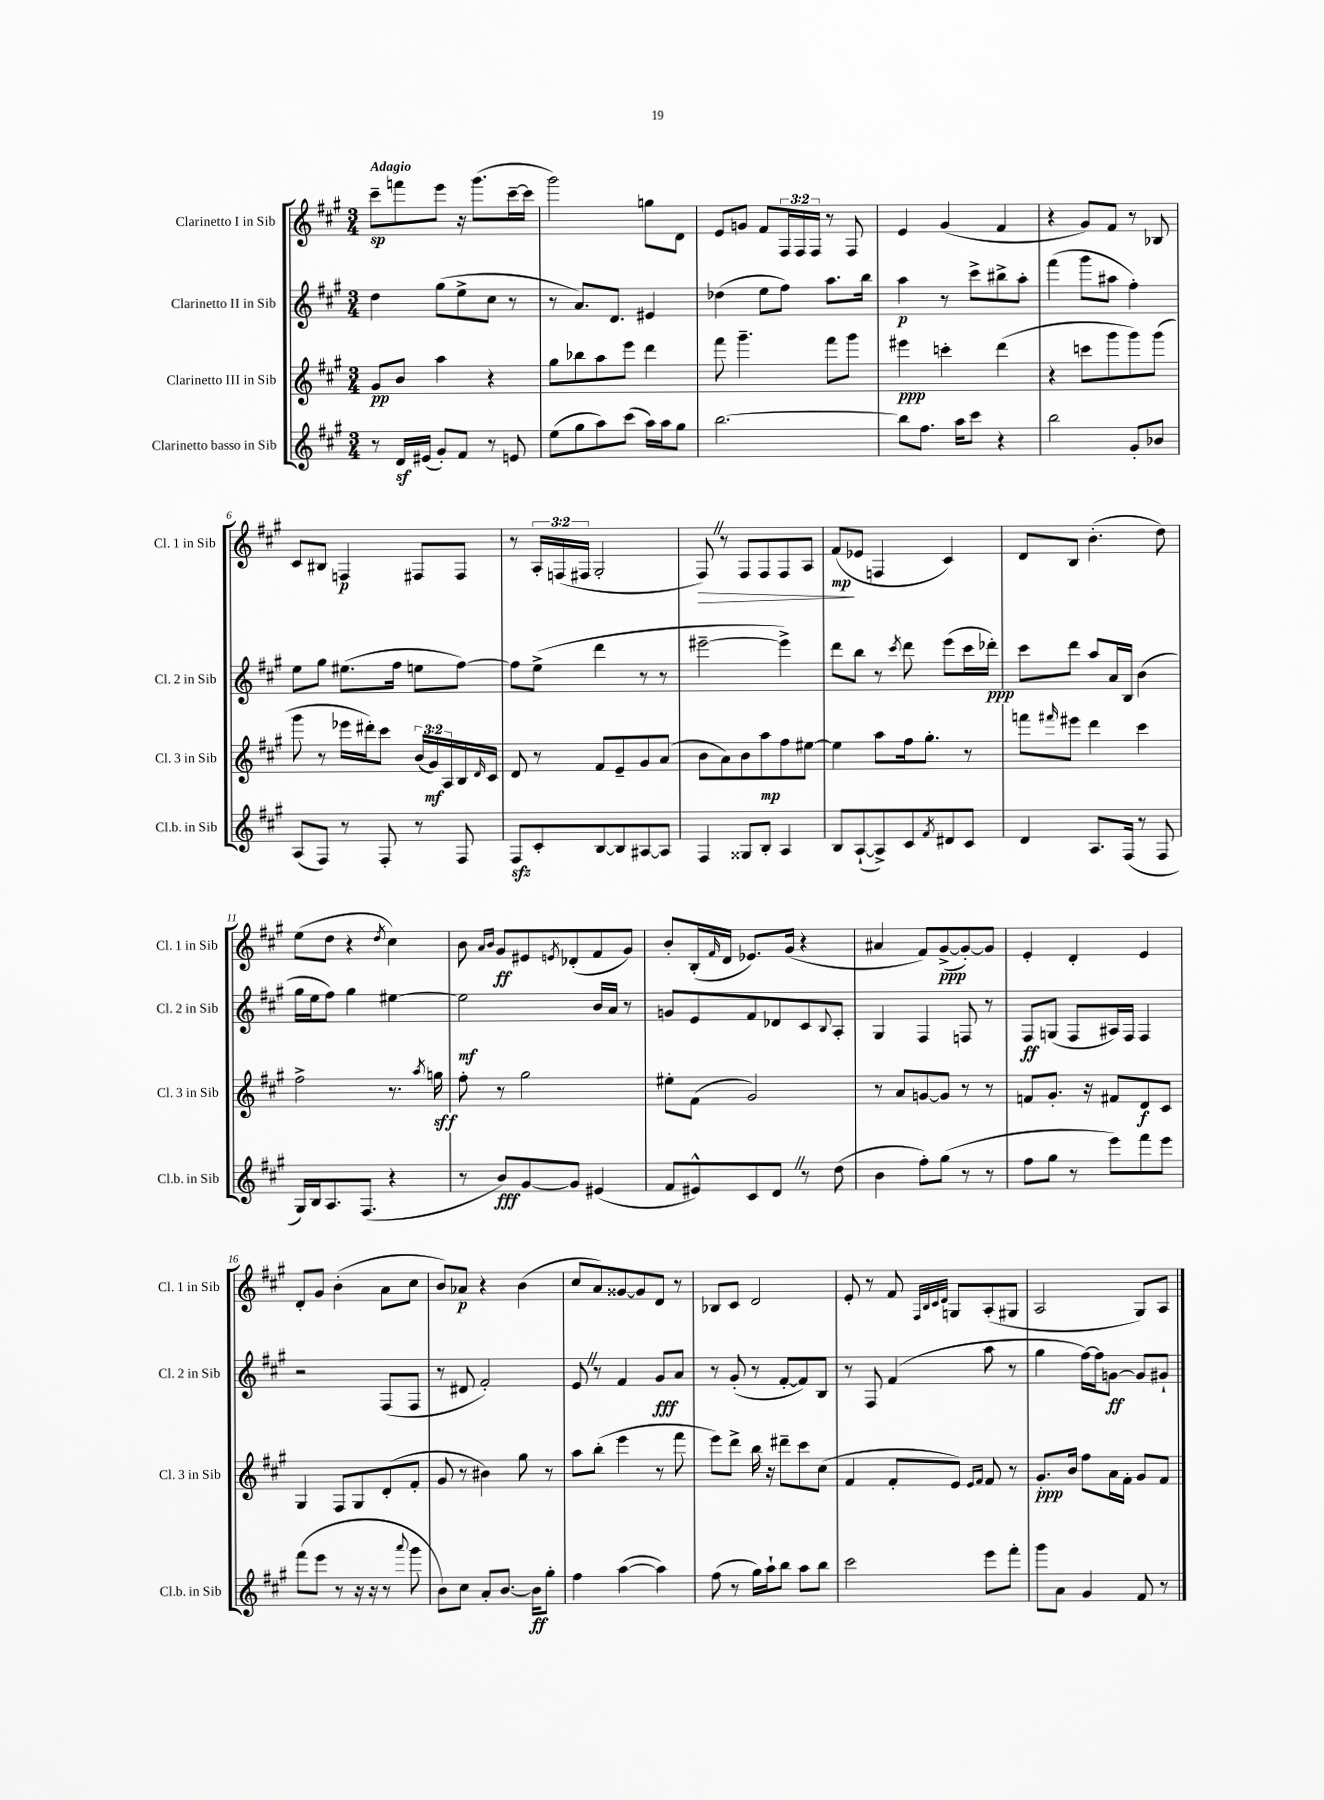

**kern	**kern	**kern	**kern
*staff4	*staff3	*staff2	*staff1
*clefG2	*clefG2	*clefG2	*clefG2
*k[f#c#g#]	*k[f#c#g#]	*k[f#c#g#]	*k[f#c#g#]
*M3/4	*M3/4	*M3/4	*M3/4
8r	8g#/L	4dd\	8ccc#~\L
16d/LL	8b/J	.	8fff\
(16e#/JJ	.	.	.
8g#'/L)	4aa\	(8gg#\L	8eee\J
8f#/J	.	8ee^\	16r
.	.	.	(8.ggg#\L
8r	4r	8cc#\J	.
8e/	.	8r	[16ccc#~\L
.	.	.	16ccc#\]JJ
=	=	=	=
(8ee\L	8gg#\L	8r	2ggg#\)
8gg#\	8bb-\	8.a/L)	.
8aa\)	8aa\	.	.
.	.	8.d/J	.
(8ccc#\J	8eee\J	.	.
16aa\LL)	4ddd\	4e#/	8gg\L
16aa\J	.	.	.
8gg#\J	.	.	8d\J
=	=	=	=
[2.bb\	8fff#\	(4dd-\	8e/L
.	4.ggg#~\	.	8g/J
.	.	8ee\L	8f#/L
.	.	8ff#\J)	24F#/L
.	.	.	24F#/
.	.	.	24F#/JJ
.	8fff#\L	8.aa\L	8r
.	8ggg#\J	.	8F#/
.	.	16bb\Jk	.
=	=	=	=
8bb\]L	4eee#\	4aa\	4e/
8.ff#\J	.	.	.
.	4ccc'\	8r	(4g#/
16aa\LK	.	.	.
8ccc#\J	.	8ccc#^\L	.
4r	(4ddd\	8bb#^\	4f#/
.	.	8aa'\J	.
=	=	=	=
2bb\	4r	(4fff#\	4r
.	8ccc\L	8ggg#\L	8g#/L)
.	8ggg#\	8aa#\J	8f#/J
8g#'/L	8ggg#\)	4ff#'\)	8r
8b-/J	(8ggg#\J	.	8B-/
=	=	=	=
(8A/L	8ggg#\	8ee\L	8c#/L
8F#/J)	8r	8gg#\J	8B#/J
8r	16eee-\LL	(8.ee#\L	4F/
.	16ddd#'\J)	.	.
8F#'/	8ccc#\J	.	.
.	.	16ff#\Jk	.
8r	(24b/LL	8ee\L	8F#/L
.	24g#/)	.	.
.	24A/	.	.
8F#/	16B/	[8ff#\J)	8F#/J
.	16qqd/	.	.
.	16c#/JJ	.	.
=	=	=	=
8F#/L	8d/	8ff#\]L	8r
8c#'/	8r	(8ee^\J	24A'/LL
.	.	.	(24F/
.	.	.	24F#/JJ
[8B/	8f#/L	4ddd\	2G#'/
8B/]	8e~/	.	.
[8A#/	8g#/	8r	.
8A#/]J	(8a/J	8r	.
=	=	=	=
4F#/	8b\L	[2eee#~\	8F#/)
.	8a\)	.	8r
8G##/L	8b\	.	8F#/L
8B'/J	8aa\	.	8F#/
4A/	8ff#\	4eee#^\])	8F#/
.	[8ee#\J	.	8A/J
=	=	=	=
8B/L	4ee#\]	8ddd\L	(8f#/L
([8A`/	.	8bb\J	8e-/J
8A^/])	8aa\L	8r	4F/
.	.	8qccc#/	.
8c#/	16ff#\k	8ddd\	.
.	8.gg#'\J	.	.
8qf#/	.	.	.
8d#/	.	(8eee\L	4c#/)
8c#/J	8r	16ccc#\L	.
.	.	16ddd-'\JJ)	.
=	=	=	=
4d/	8fff\L	8ccc#\L	8d/L
.	16qqfff#/	.	.
.	8eee#\J	8ddd\J	8B/J
8.A/L	4ddd\	8aa/L	(4.b'\
.	.	16a/L	.
(16F#/Jk	.	16B/JJ	.
8r	4ccc#\	(4b\	.
8F#/	.	.	8dd\)
=	=	=	=
16G#/LL)	2ff#^\	16gg#\LL	(8ee\L
16B/J	.	16ee\J	.
8.A/	.	8ff#\J)	8dd\J
.	.	4gg#\	4r
(8.F#/J	.	.	.
.	.	.	8qdd/
4r	8.r	[4ee#\	4cc#\)
.	8qaa/	.	.
.	16gg\	.	.
=	=	=	=
8r	8ff#'\	2ee#\]	8b\
.	.	.	16qqa/LL
.	.	.	16qqb/JJ
8b/L)	8r	.	8g#/L
[8g#/	2gg#\	.	8e#/
.	.	.	8qe/
8g#/]J	.	.	(8d-'/
(4e#/	.	16b/LL	8f#/
.	.	16a/JJ	.
.	.	8r	8g#/J)
=	=	=	=
8f#/L	8ee#'\L	8g/L	8b'/L
8e#^^/)	(8f#\J	8e/	(16B'/L
.	.	.	16qqf#/
.	.	.	16d/JJ
8c#/	2g#/)	8f#/	8.e-/L)
8d/J	.	8d-/	.
.	.	.	(16g#/Jk
8r	.	8c#/	4r
.	.	8qqB/	.
(8dd\	.	8A'/J	.
=	=	=	=
4b\	8r	4G#/	4a#/
.	8a/L	.	.
8ff#'\L)	[8g/	4F#/	8f#/L)
(8gg#\J	8g/]J	.	([8g#^/
8r	8r	8F/	8g#'/_)
8r	8r	8r	8g#/]J
=	=	=	=
8ff#\L	8f/L	8F#/L	4e'/
8gg#\J	8.g#'/J	(8G/J	.
8r	.	8F#/L	4d'/
.	16r	.	.
8eee\L)	8f#/L	16A#/L)	.
.	.	16F#/JJ	.
8fff#\	8d/	4F#/	4e/
8eee\J	8c#/J	.	.
=	=	=	=
(8fff#\L	4G#/	2r	8d'/L
8eee\J	.	.	8g#/J
8r	8F#/L	.	(4b'\
16r	8G#/	.	.
16r	.	.	.
8r	(8d'/	(8F#/L	8a\L
8qqaaa/	.	.	.
8ggg#\	8f#'/J	8F#/J	8cc#\J
=	=	=	=
8b\L)	8g#/	8r	8b/L)
8cc#\J	8r	8d#/	8a-/J
8a'/L	4b#\)	2f#'/)	4r
[8.b/J	.	.	.
.	8gg#\	.	(4b\
16b\]LK	.	.	.
8gg#'\J	8r	.	.
=	=	=	=
4ff#\	8aa\L	8e/	8cc#/L
.	(8bb'\J	8r	8a/)
([4aa\	4eee\	4f#/	[8g##/
.	.	.	8g##/]
4aa\])	8r	8g#/L	8d/J
.	8fff#\	8a/J	8r
=	=	=	=
(8ff#\	8eee\L)	8r	8B-/L
8r	8ddd^\J	(8g#'/	8c#/J
16gg#\LL)	16bb\	8r	2d/
16aa`\J	16r	.	.
8bb\J	8ddd#~\L	[8f#'/L	.
8aa\L	8ccc#\	8f#/])	.
8bb\J	(8cc#\J	8B/J	.
=	=	=	=
2ccc#\	4f#/	8r	8e'/
.	.	8F#/	8r
.	8f#'/L	(4f#/	8f#/
.	.	.	32qqF#/LLL
.	.	.	32qqB/
.	.	.	32qqc#/
.	.	.	32qqd/JJJ
.	8e/J)	.	8G/L
.	16qqe/LL	.	.
.	16qqf#/JJ	.	.
8eee\L	8f#/	8aa\	(8A'/
8fff#'\J	8r	8r	8G#/J
=	=	=	=
8ggg#\L	8.g#'/L	4gg#\	2A/
8a\J	.	.	.
.	16b/Jk	.	.
4g#/	8ff#\L	[16ff#\LL)	.
.	.	16ff#\]J	.
.	16a\L	[8g\J	.
.	16f#'\JJ	.	.
8f#/	8g#/L	8g/]L	8G#/L)
8r	8f#/J	8g#`/J	8A/J
==	==	==	==
*-	*-	*-	*-
